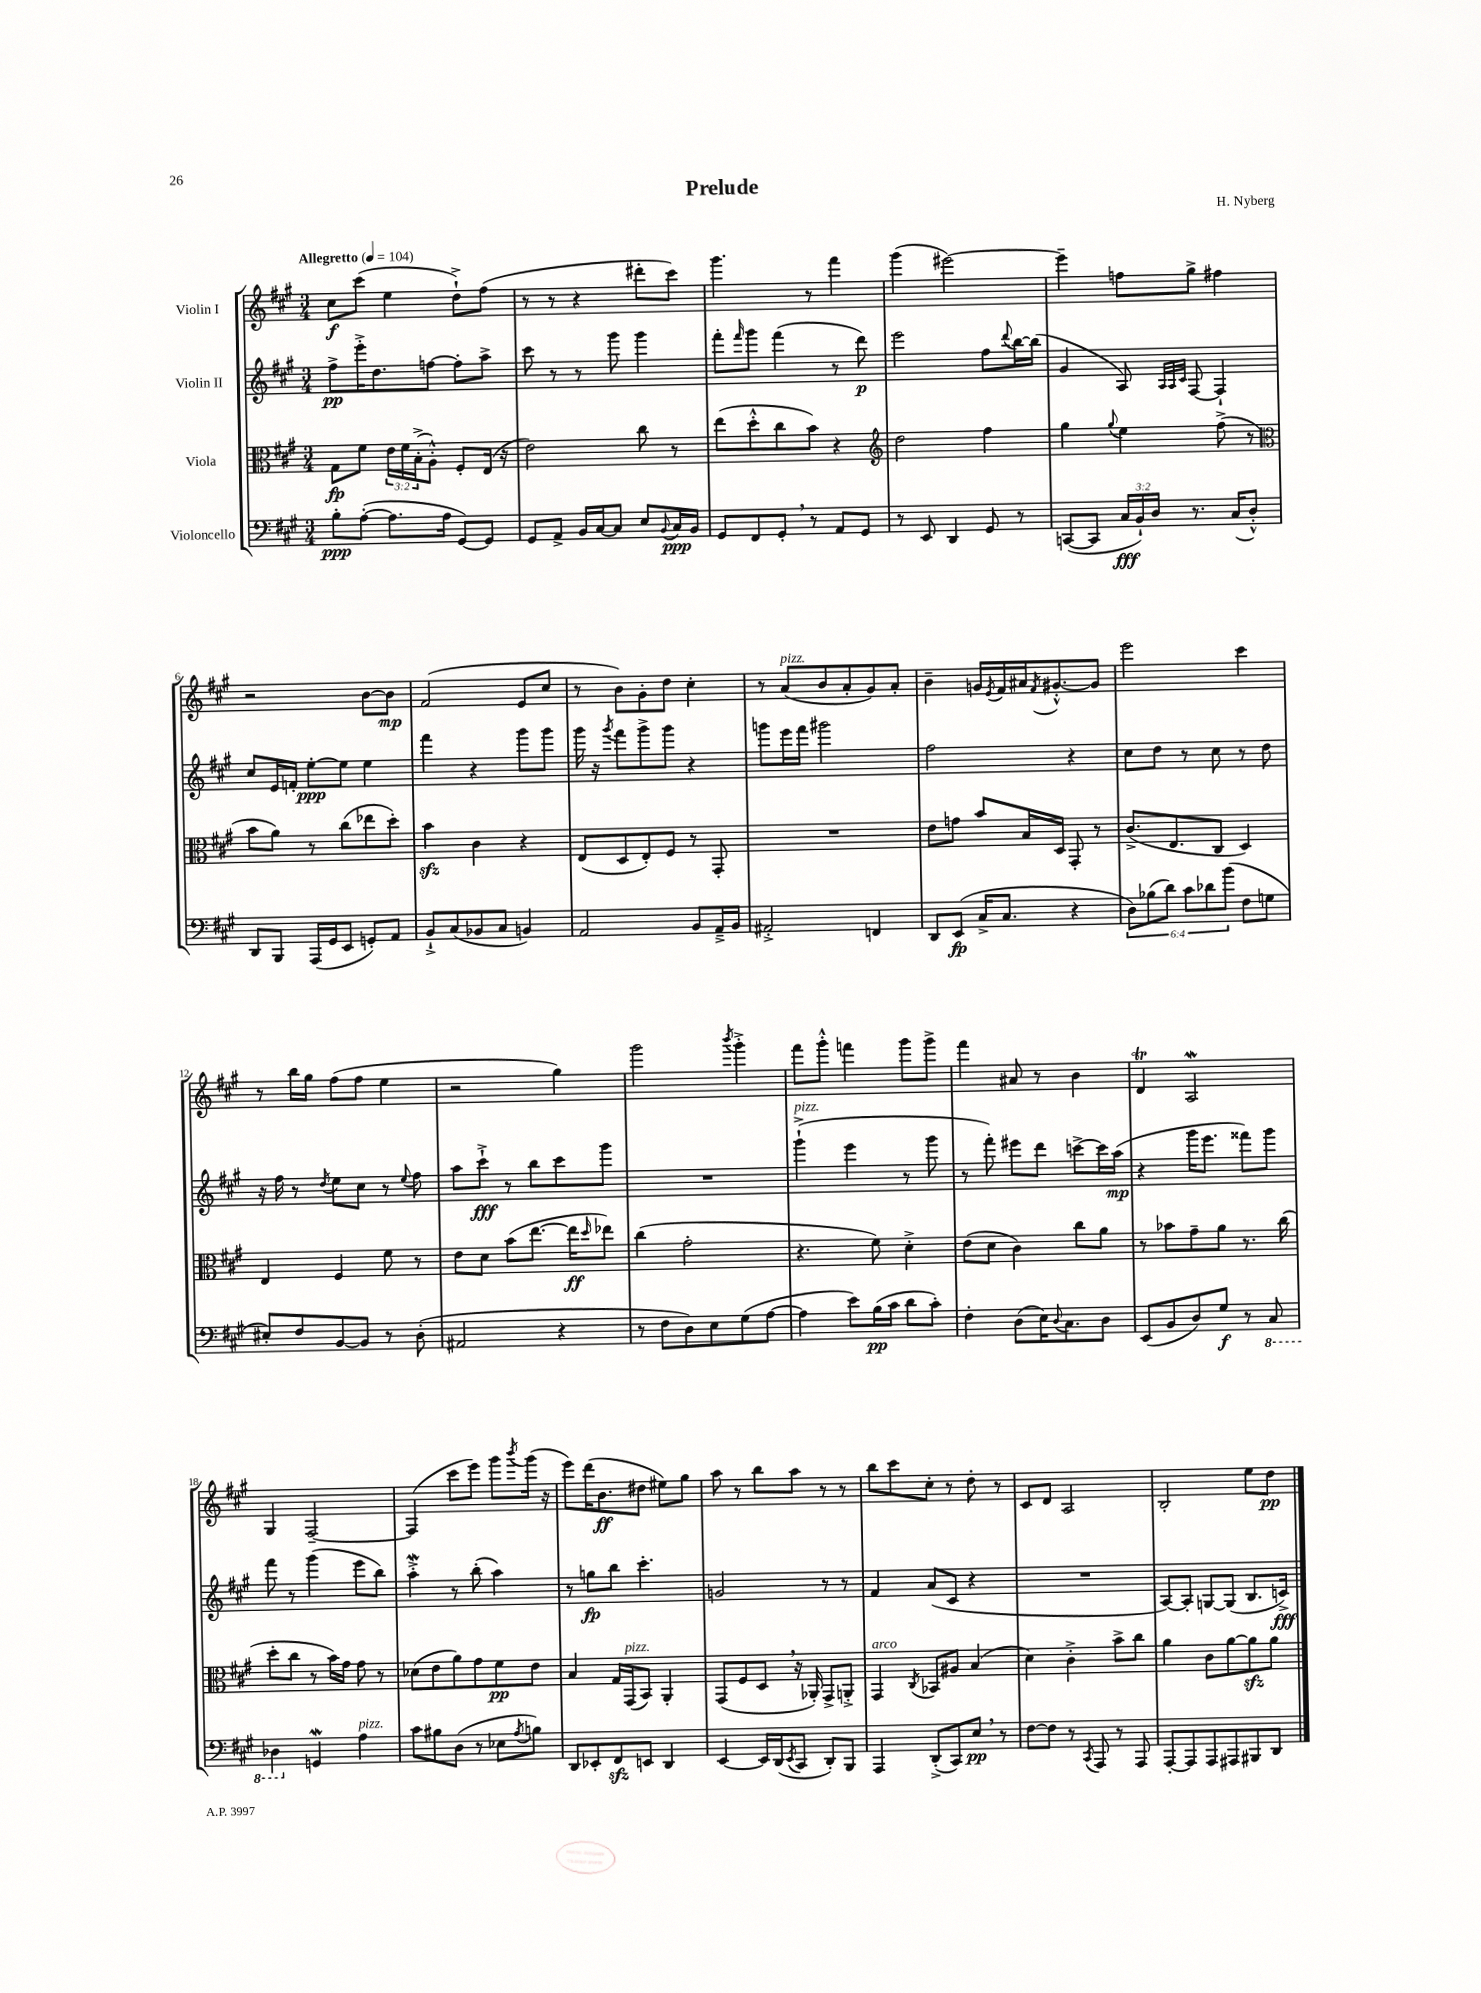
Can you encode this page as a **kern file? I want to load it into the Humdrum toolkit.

**kern	**kern	**kern	**kern
*staff4	*staff3	*staff2	*staff1
*clefF4	*clefC3	*clefG2	*clefG2
*k[f#c#g#]	*k[f#c#g#]	*k[f#c#g#]	*k[f#c#g#]
*M3/4	*M3/4	*M3/4	*M3/4
*MM104	*MM104	*MM104	*MM104
8B'	8G#	8ff#^	8cc#
([8A'	8f#	16eee'^	(8ccc#
.	.	8.dd	.
8.A]	24e	.	4ee
.	24f#	.	.
.	(24B'^	.	.
.	8A'^^)	[8ff	.
16A	.	.	.
[8GG#)	8F#'	8ff']	8dd`^)
8GG#]	(16E	8aa^	(8ff#
.	16r	.	.
=	=	=	=
8GG#	2e)	8ccc#	8r
8AA^	.	8r	8r
16BB	.	8r	4r
[16C#	.	.	.
8C#]	.	8ggg#	.
8E	8cc#	4ggg#	8ddd#'
8qqBB	.	.	.
16C#	8r	.	8ccc#)
16BB	.	.	.
=	=	=	=
8GG#	(8ee	8fff#'	4.ggg#
.	.	16qqfff#	.
8FF#	8dd'^^	8ggg#	.
8GG#'	8cc#	(4fff#	.
8r	8b)	.	8r
8AA	4r	8r	4fff#
8GG#	.	8ddd)	.
=	=	=	=
*	*clefG2	*	*
8r	2dd	2eee	(4ggg#
8EE	.	.	.
4DD	.	.	[2eee#)
8GG#	4ff#	8ff#	.
.	.	8qqddd	.
8r	.	[16bb	.
.	.	(16bb]	.
=	=	=	=
([8CC	4gg#	4g#	4eee#~]
8CC]	.	.	.
.	8qqgg#	.	.
24C#	4ee	8A)	8ff
24BB`)	.	.	.
24D	.	.	.
.	.	32qqA	.
.	.	32qqA	.
.	.	32qqc#	.
8.r	.	[8F#	8gg#^
.	(8ff#^	4F#`]	4ff#
(16C#	.	.	.
8D'^^)	8r	.	.
=	=	=	=
*	*clefC3	*	*
8DD	8b	8cc#	2r
8BBB	8a)	16e	.
.	.	16f'	.
(16AAA	8r	[8ee'	.
16GG#	.	.	.
8EE	(8cc#	8ee]	.
8GG')	8ee-	4ee	[8b
8AA	8dd')	.	8b]
=	=	=	=
8BB`^	4b	4fff#	(2f#
(8C#	.	.	.
8BB-	4c#	4r	.
8C#	.	.	.
4BB)	4r	8ggg#	8e
.	.	8ggg#	8cc#
=	=	=	=
2AA	(8E	16ggg#	8r
.	.	16r	.
.	.	8qggg#	.
.	8D	8fff#	8b)
.	8E')	8ggg#^	8g#'
.	8F#	8ggg#	8dd
8BB	8r	4r	4cc#'
16AA~^	8GG#'	.	.
16BB	.	.	.
=	=	=	=
2AA#'^	2.r	8ggg	8r
.	.	16eee	(8a
.	.	16fff#	.
.	.	2ggg#	8b
.	.	.	8a'
4FF	.	.	8g#)
.	.	.	8a'
=	=	=	=
8DD	8e	2ff#	4b~
(8EE	8g	.	.
16C#^	8b	.	16g
.	.	.	8qe
8.C#	.	.	16f#
.	16B	.	16a#
.	.	.	8qf#
.	16D	.	[8.g#'^^
4r	8GG#'	4r	.
.	8r	.	8g#]
=	=	=	=
12D)	(8.c#^	8cc#	2eee
(12B-	.	.	.
.	.	8dd	.
12d)	.	.	.
.	8.E	.	.
12c#	.	8r	.
12d-	.	.	.
.	8C#	8cc#	.
(12b	.	.	.
8F#	4D)	8r	4ccc#
8G	.	8dd	.
=	=	=	=
8E#')	4E	16r	8r
.	.	16ff#	.
8F#	.	8r	16bb
.	.	.	16gg#
.	.	8qdd	.
[8BB	4F#	8ee	(8ff#
8BB]	.	8cc#	8ff#
8r	8f#	8r	4ee
.	.	8qqee	.
(8D'	8r	8ff#	.
=	=	=	=
2AA#	8e	8aa	2r
.	8d	8ccc#`^	.
.	(8b	8r	.
.	[8.ee	8bb	.
4r	.	8ccc#	4gg#)
.	16ee]	.	.
.	16qqdd	.	.
.	8ee-)	8ggg#	.
=	=	=	=
8r	(4cc#	2.r	2ggg#
8F#	.	.	.
8D)	2g#'	.	.
8E	.	.	.
.	.	.	8qbbb
(8G#	.	.	4ggg#'^
[8A	.	.	.
=	=	=	=
4A]	4.r	(4ggg#`^	8fff#
.	.	.	8ggg#'^^
8e)	.	4eee	4fff
(16B	8f#)	.	.
16c#	.	.	.
8d	4d'^	8r	8ggg#
8c#')	.	8ggg#	8ggg#^
=	=	=	=
4F#'	(8e	8r	4fff#
.	8d	8fff#')	.
(8D	4c#)	8eee#	8a#
16E)	.	8ddd	8r
8qqD	.	.	.
8.C#	.	.	.
.	8cc#	[8ccc^	4b
8D	8a	16ccc]	.
.	.	(16aa	.
=	=	=	=
(8EE	8r	4r	4d
8BB	8b-	.	.
8D)	8g#~	16ggg#	2A
.	.	8.eee	.
8G#	8a	.	.
8r	8.r	8fff##)	.
8CC#	.	8ggg#	.
.	(16cc#	.	.
=	=	=	=
4DD-	8dd'	8fff#	4G#
.	8cc#	8r	.
4GG	8r	(4ggg#	[2F#~
.	16b)	.	.
.	16g#	.	.
4A	8g#	8eee	.
.	8r	8bb)	.
=	=	=	=
8c#	(8d-	4aa'^	(4F#]
8B#	8e	.	.
(8D	8a)	8r	8ccc#
8r	8g#	(8bb'	8eee)
8E-	8f#	4aa)	8ggg#
8qA	.	.	8qbbb
8B)	8e	.	(16ggg#
.	.	.	16r
=	=	=	=
8DD	4B	8r	8eee)
8EE-'	.	8gg	(16ddd
.	.	.	8.b
8FF#	16G#	8bb	.
.	(16GG#	.	.
8EE	8BB)	4.ccc#'	8dd#
4DD	4AA'	.	8ee#)
.	.	.	8gg#
=	=	=	=
[4EE	(8GG#	2g	8aa
.	8F#	.	8r
16EE]	8D	.	8bb
(16DD	.	.	.
8qEE	.	.	.
8CC#	16r	.	8aa
.	16AA-')	.	.
8DD')	8GG#^	8r	8r
8BBB	8AA'^	8r	8r
=	=	=	=
4AAA	4GG#	4f#	8bb
.	.	.	8ccc#
.	8qC#	.	.
(8DD'^	8BB-	(8a	8cc#'
8CC#)	8A#	8c#	8r
8E	(4B	4r	8dd'
8r	.	.	8r
=	=	=	=
[8F#	4d)	2.r	8c#
8F#]	.	.	8d
8r	4c#'^	.	2A
8qCC#	.	.	.
8AAA	.	.	.
8r	8b^	.	.
8AAA	8cc#	.	.
=	=	=	=
[8AAA'	4a	[8A)	2B'
8AAA]	.	8A']	.
8AAA	8c#	[8G	.
8AAA#	[8a	(8G]	.
8BBB#	8a]	8.B	8ee
8DD	8a	.	8dd
.	.	16c^)	.
==	==	==	==
*-	*-	*-	*-
